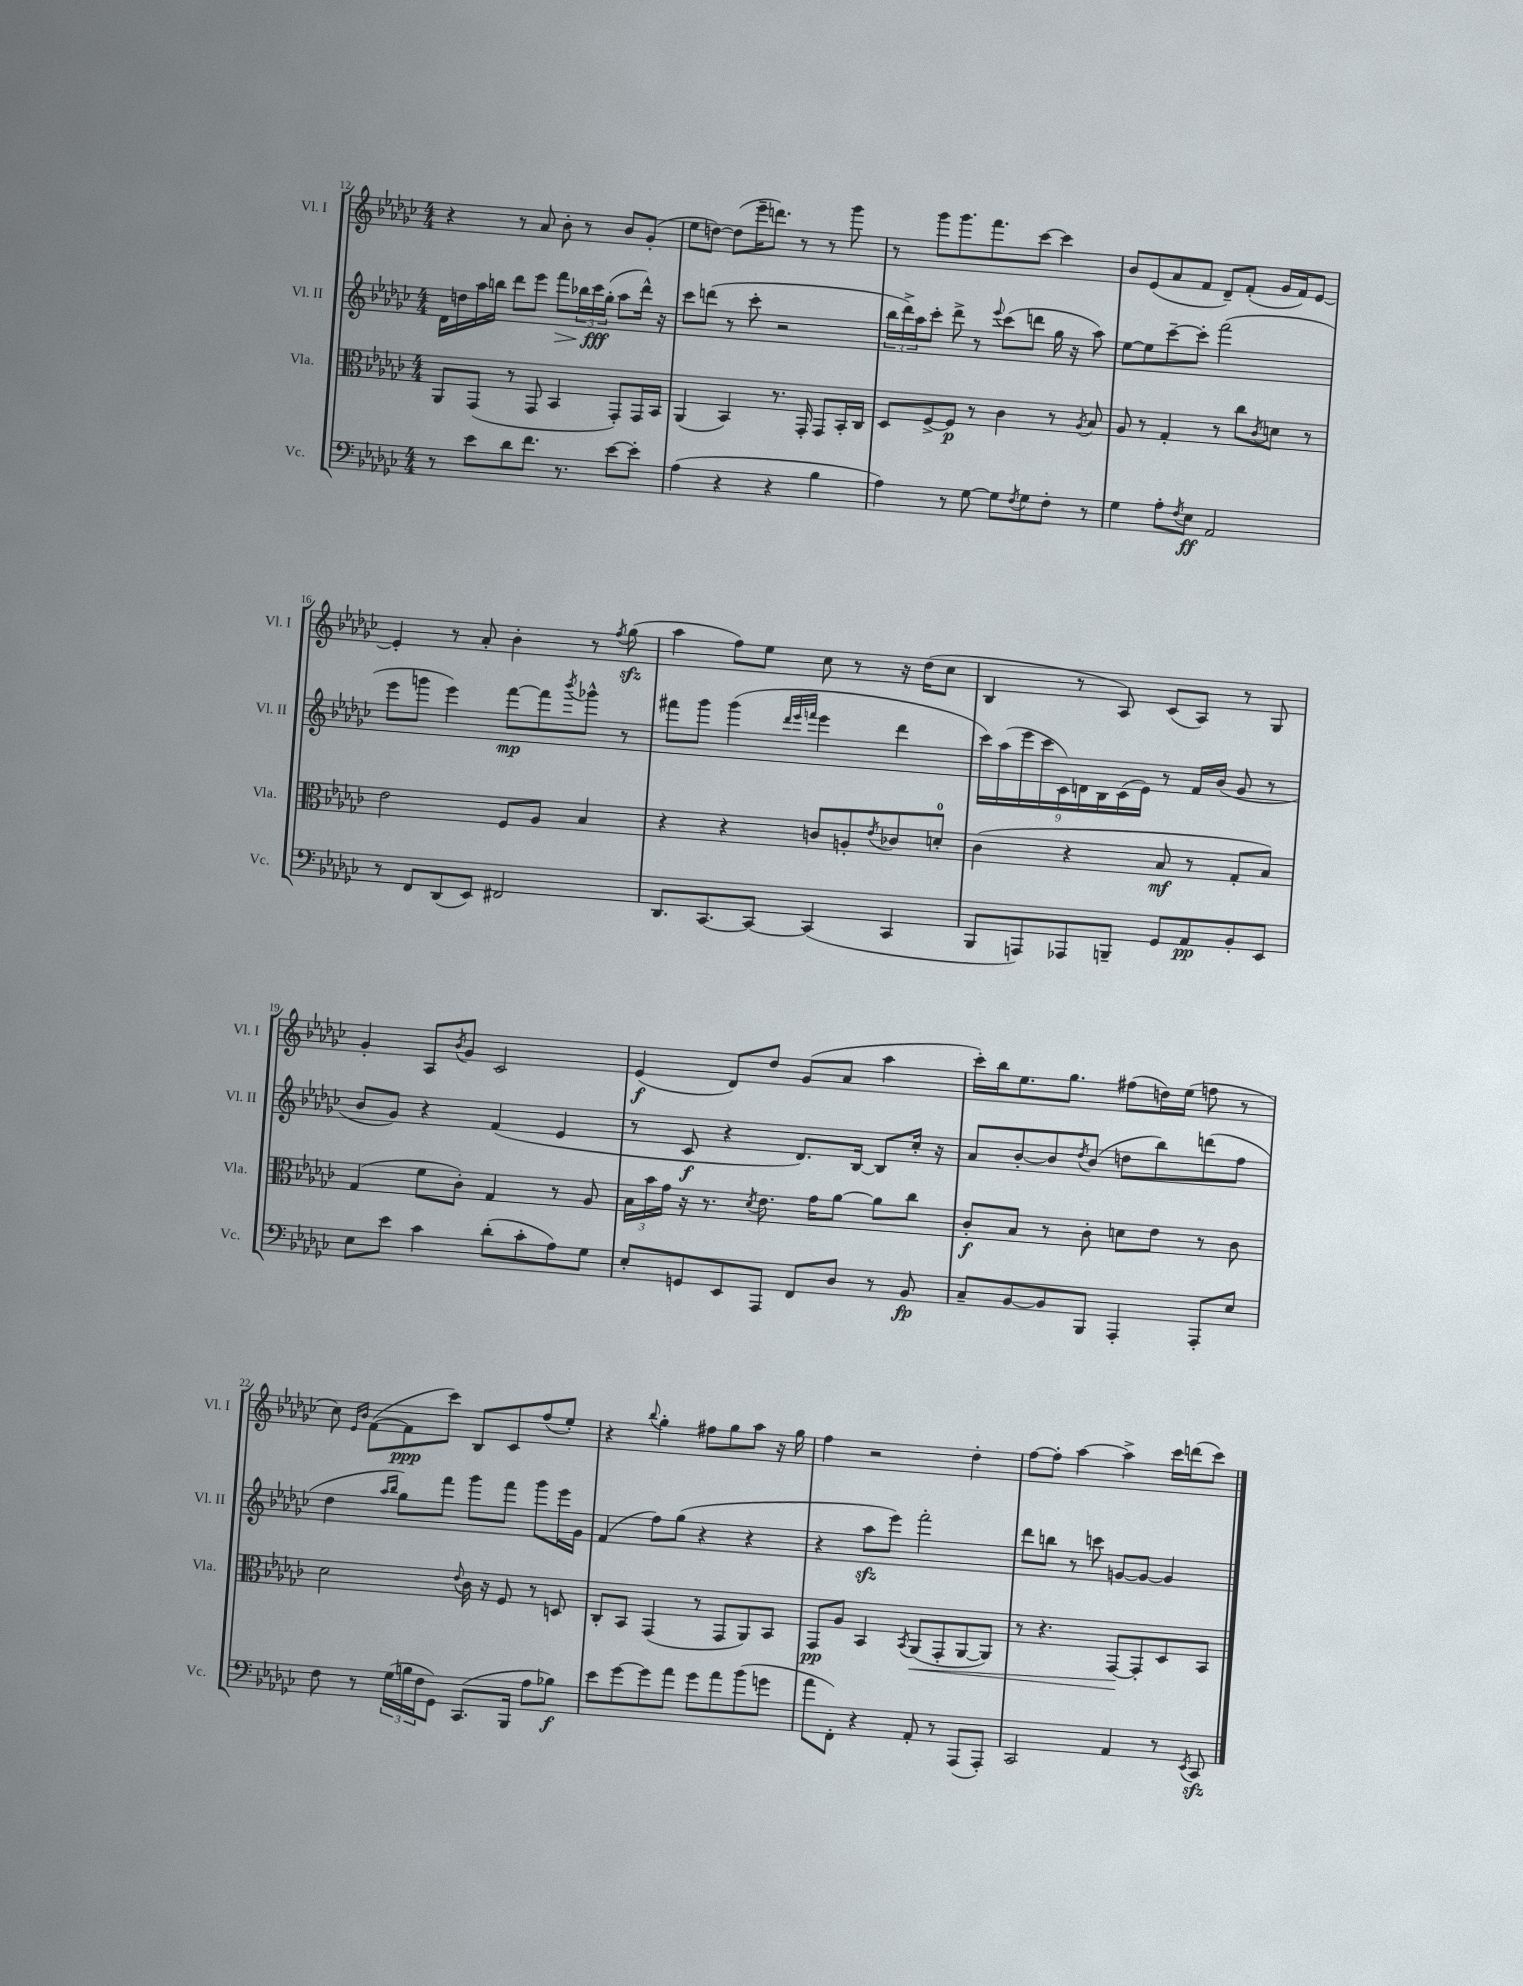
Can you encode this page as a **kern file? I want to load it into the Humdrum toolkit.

**kern	**kern	**kern	**kern
*staff4	*staff3	*staff2	*staff1
*clefF4	*clefC3	*clefG2	*clefG2
*k[b-e-a-d-g-c-]	*k[b-e-a-d-g-c-]	*k[b-e-a-d-g-c-]	*k[b-e-a-d-g-c-]
*M4/4	*M4/4	*M4/4	*M4/4
8r	8AA-	16d-	4r
.	.	16dd	.
8e-	(8GG-	16aa-	.
.	.	16bb	.
8d-	8r	8ddd-	8r
8.f	8GG-	8eee-	8a-
.	4BB-	8fff	8b-'
8.r	.	.	.
.	.	24bb-	8r
.	.	24ccc-	.
.	.	(24gg-'	.
[8e-	8GG-')	8aa-	8b-
8e-']	16GG-	16ddd-^^)	(8g-'
.	16BB-	16r	.
=	=	=	=
(4A-	(4AA-	8ccc-	8ee-
.	.	(8ddd	[8dd)
4r	4BB-)	8r	(8dd]
.	.	8ccc-'	16eee-~
.	.	.	8.ddd)
4r	8.r	2r	.
.	.	.	8r
.	16GG-'	.	.
4B-	8GG-	.	8r
.	16BB-'	.	8ggg-
.	16C-	.	.
=	=	=	=
4A-)	8D-	24bb-	8r
.	.	24ddd-^)	.
.	.	24aa-	.
.	[8F^	8ccc-'	8ggg-
8r	8F]	8ddd-^	8.ggg-
[8G-	8r	8r	.
.	.	.	8.fff
.	.	8qqeee-	.
8G-]	4c-	(8ccc-	.
8qF	.	.	.
8G-	.	8ddd	[8ccc-
8F'	8r	16gg-	4ccc-]
.	.	16r	.
.	8qA-	.	.
8r	8B-	8aa-)	.
=	=	=	=
4G-	8A-	[8ee-	8b-
.	8r	8ee-]	(8e-
8A-'	4G-'	[8ccc-~	8a-
8qF	.	.	.
8E-	.	8ccc-']	8f
2AA-	8r	(2fff	8d-~)
.	8cc-	.	(8f'
.	8qc-	.	.
.	8d	.	16g-
.	.	.	16f)
.	8r	.	[8e-
=	=	=	=
8r	2e-	8eee-	4e-']
8FF	.	8ggg	.
(8DD-	.	4eee-)	8r
8EE-)	.	.	8a-'
2FF#	8F	[8fff	4b-'
.	8A-	8fff]	.
.	.	8qbbb-	.
.	4B-	8ggg-^^	8r
.	.	.	8qff
.	.	8r	(8gg-
=	=	=	=
8.DD-	4r	8fff#	4aa-
.	.	8ggg-	.
[8.CC-	.	.	.
.	4r	(4ggg-	8ff)
8CC-_	.	.	8ee-
.	.	32qqddd-	.
.	.	32qqeee-	.
.	.	32qqfff	.
(4CC-]	8c	4eee-	8cc-
.	8A'	.	8r
.	8qe-	.	.
4CC-	8c-	4ddd-	16r
.	.	.	(16dd-
.	8d'	.	8cc-
=	=	=	=
8BBB-	(4c-	18ccc-)	4B-
.	.	(18aa-	.
.	.	18eee-	.
8AAA)	.	.	.
.	.	18ccc-	.
.	.	18c-)	.
8AAA-	4r	.	8r
.	.	18d	.
.	.	18B-	.
8BBB~	.	.	8A-)
.	.	(18c-	.
.	.	18e-)	.
8GG-	8B-	8r	(8c-
8AA-	8r	16f	8A-)
.	.	(16b-	.
8BB-'	8G-'	8g-	8r
8EE-	8B-)	8r	8G-
=	=	=	=
8E-	(4G-	8b-	4g-'
8e-	.	8g-)	.
4c-	8f	4r	8A-
.	.	.	8qb-
.	8c-')	.	8g-
(8d-'	4G-	(4f	2c-
8c-'	.	.	.
8A-)	8r	4e-	.
8G-	8A-	.	.
=	=	=	=
8E-'	24B-	8r	(4e-
.	24b-	.	.
.	24g-	.	.
8GG	16r	8c-	.
.	8.r	.	.
8EE-	.	4r	8d-)
.	8qd-	.	.
8AAA-	8.e-	.	8dd-
8FF	.	8.d-)	(8g-
.	16g-	.	.
8D-	[8a-	.	8a-
.	.	[16B-	.
8r	8a-]	8B-]	4aa-
8BB-	8cc-	16cc-'	.
.	.	16r	.
=	=	=	=
8C-~	8c-'	8a-	16ccc-')
.	.	.	16bb-
[8BB-	8B-	[8b-'	8.ee-
8BB-]	8r	8b-]	.
.	.	.	8.gg-
.	.	8qdd-	.
8BBB-	8c-'	(8b-	.
4AAA-'	8d	8dd	(8ff#
.	8e-	8bb-)	16dd)
.	.	.	(16ee-
8AAA-'	8r	(8ddd	8ff
8E-	8c-	8ff	8r
=	=	=	=
8F	2d-	4dd-	8cc-)
.	.	.	16qqe-
.	.	.	16qqb-
8r	.	.	([8f
.	.	16qqaa-	.
.	.	16qqbb-	.
(24G-	.	8gg-)	8f]
24B	.	.	.
24F	.	.	.
8GG-)	.	8fff	8ccc-)
.	8qqe-	.	.
(8.CC-	16c-	8ggg-	8B-
.	16r	.	.
.	8F	8fff	8c-
16BBB-	.	.	.
8A-	8r	8ggg-	(8ff
8B-)	8D	16eee-	8ee-')
.	.	16g-	.
=	=	=	=
8e-	8C-'	(4f	4r
[8g-	8BB-	.	.
.	.	.	8qqbb-
8g-]	(4GG-	8ff)	4gg-'
8a-	.	(8gg-	.
8g-	8r	4r	8ff#
8a-	8GG-	.	8gg-
(8b-	8AA-)	4r	8aa-
8g	8BB-	.	16r
.	.	.	16gg-
=	=	=	=
8a-	8GG-	4r	4ff
8FF')	8A-	.	.
4r	4BB-	8aa-	2r
.	.	8eee-)	.
.	8qBB-	.	.
8AA-'	(8AA-	2fff'	.
8r	8GG-'	.	.
(8AAA-	[8AA-	.	4dd-'
8AAA-')	8AA-])	.	.
=	=	=	=
2CC-	8r	8ddd-	[8ff
.	4.r	8bb	8ff']
.	.	8r	[4aa-
.	.	8ccc	.
4AA-	[8GG-	[8g	4aa-^]
.	8GG-']	8g_	.
8r	8D-	4g]	16ccc-
.	.	.	(16ddd
8qEE-	.	.	.
8CC-	8BB-	.	8ccc-)
==	==	==	==
*-	*-	*-	*-
